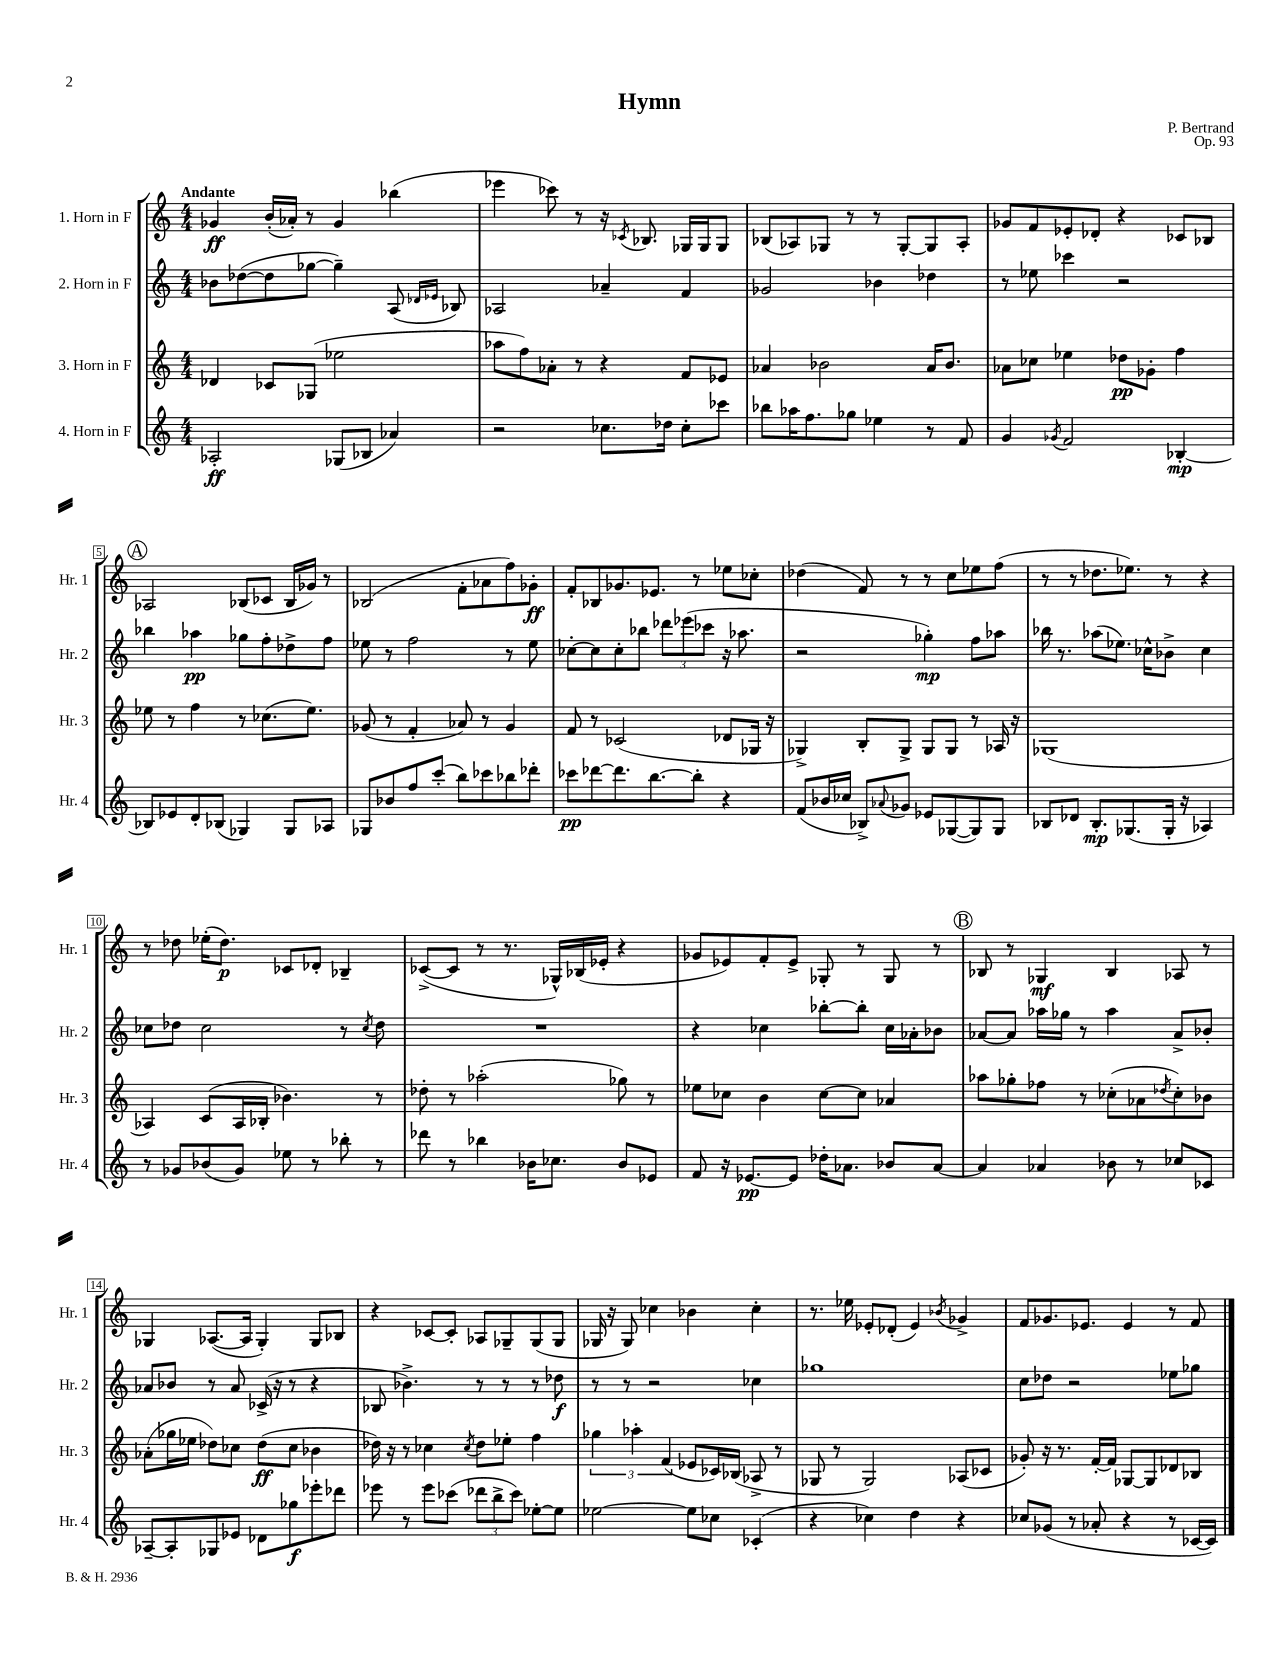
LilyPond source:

\header { title = "Hymn" composer = "P. Bertrand" opus = "Op. 93" }
<<
\new StaffGroup <<
\new Staff = "s0" \with { instrumentName = "1. Horn in F" shortInstrumentName = "Hr. 1" } {
    \clef treble \key c \major \numericTimeSignature \time 4/4 \tempo "Andante"
    ges'4\ff b'16-.( aes'16-.) r8 ges'4 bes''4( |
    ees'''4 ces'''8) r8 r16 \acciaccatura { ces'8 } bes8. ges16 ges16 ges8 |
    bes8( aes8) ges8 r8 r8 ges8~-. ges8 aes8-. |
    ges'8 f'8 ees'8-. des'8-. r4 ces'8 bes8 |
    \mark \markup { \circle "A" } aes2 bes8( ces'8 bes16 ges'16) r8 |
    bes2( f'8-. aes'8 f''8) ges'8-.\ff |
    f'8-. bes8 ges'8. ees'8. r8 ees''8 ces''8-. |
    des''4( f'8) r8 r8 c''8 ees''8 f''8( |
    r8 r8 des''8. ees''8.) r8 r4 |
    r8 des''8 ees''16-.( des''8.\p) ces'8 des'8-. bes4-- |
    ces'8~->( ces'8 r8 r8. ges16-^) bes16( ees'16-. r4 |
    ges'8 ees'8) f'8-. ees'8-> ges8-. r8 ges8 r8 |
    \mark \markup { \circle "B" } bes8 r8 ges4\mf bes4 aes8 r8 |
    ges4 aes8.~( aes16 ges4-.) ges8 bes8 |
    r4 ces'8~ ces'8-. aes8 ges8-- ges8( ges8 |
    ges16 r16 ges8) ces''4 bes'4 ces''4-. |
    r8. ees''16 ees'8-. des'8-.( ees'4) \acciaccatura { bes'8 } ges'4-> |
    f'8 ges'8. ees'8. ees'4 r8 f'8 \bar "|." |
}
\new Staff = "s1" \with { instrumentName = "2. Horn in F" shortInstrumentName = "Hr. 2" } {
    \clef treble \key c \major \numericTimeSignature \time 4/4
    bes'8 des''8~( des''8 ges''8~ ges''4--) a8( \grace { des'16 ees'16 } bes8) |
    aes2 aes'4-- f'4 |
    ges'2 bes'4 des''4 |
    r8 ees''8 ces'''4 r2 |
    \mark \markup { \circle "A" } bes''4 aes''4\pp ges''8 f''8-. des''8-> f''8 |
    ees''8 r8 f''2 r8 ees''8 |
    ces''8~-. ces''8 ces''8-. bes''8 \tuplet 3/2 { des'''8 ees'''8( ces'''8 } r16 aes''8. |
    r2 ges''4-.\mp) f''8 aes''8 |
    bes''16 r8. aes''8( ees''8.) ces''16-^ bes'8-> ces''4 |
    ces''8 des''8 ces''2 r8 \acciaccatura { ces''8 } des''8 |
    R1 |
    r4 ces''4 bes''8~-. bes''8-. ces''16 aes'16-. bes'8 |
    \mark \markup { \circle "B" } aes'8~ aes'8 aes''16 ges''16 r8 aes''4 aes'8-> bes'8-. |
    aes'8 bes'8 r8 aes'8 ces'16->( r16 r8 r4 |
    bes8 bes'4.->) r8 r8 r8 des''8\f |
    r8 r8 r2 ces''4 |
    ges''1 |
    c''8 des''8 r2 ees''8 ges''8 \bar "|." |
}
\new Staff = "s2" \with { instrumentName = "3. Horn in F" shortInstrumentName = "Hr. 3" } {
    \clef treble \key c \major \numericTimeSignature \time 4/4
    des'4 ces'8 ges8( ees''2 |
    aes''8 f''8) aes'8-. r8 r4 f'8 ees'8 |
    aes'4 bes'2 aes'16 bes'8. |
    aes'8 ces''8 ees''4 des''8\pp ges'8-. f''4 |
    \mark \markup { \circle "A" } ees''8 r8 f''4 r8 ces''8.( ees''8.) |
    ges'8( r8 f'4-. aes'8) r8 ges'4 |
    f'8 r8 ces'2( des'8 ges16 r16 |
    ges4->) b8-. ges8-> ges8 ges8 r8 aes16 r16 |
    ges1( |
    aes4) c'8( aes16 bes16-. bes'4.) r8 |
    des''8-. r8 aes''2-.( ges''8) r8 |
    ees''8 ces''8 b'4 ces''8~ ces''8 aes'4 |
    \mark \markup { \circle "B" } aes''8 ges''8-. fes''8 r8 ces''8-.( aes'8 \acciaccatura { des''8 } ces''8-.) bes'8 |
    aes'8-.( ges''16 ees''16 des''8) ces''8 des''8\ff( ces''8 bes'4 |
    des''16) r16 r8 ces''4 \acciaccatura { ces''8 } des''8 ees''8-. f''4 |
    \tuplet 3/2 { ges''4 aes''4-. f'4( } ees'8 ces'16) bes16( aes8-> r8 |
    ges8 r8 ges2) aes8( ces'8 |
    ges'8-.) r16 r8. f'16~-. f'16 ges8~ ges8 des'8 bes8 \bar "|." |
}
\new Staff = "s3" \with { instrumentName = "4. Horn in F" shortInstrumentName = "Hr. 4" } {
    \clef treble \key c \major \numericTimeSignature \time 4/4
    aes2-.\ff ges8( bes8 aes'4) |
    r2 ces''8. des''16 ces''8-. ces'''8 |
    bes''8 aes''16 f''8. ges''8 ees''4 r8 f'8 |
    g'4 \acciaccatura { ges'8 } f'2 bes4~-.\mp |
    \mark \markup { \circle "A" } bes8 ees'8 d'8-. bes8( ges4) ges8 aes8 |
    ges8 bes'8 f''8 c'''8-.( b''8) ces'''8 bes''8 des'''8-. |
    ces'''8\pp des'''8~ des'''8. b''8.~ b''8-. r4 |
    f'8( bes'16 ces''16 bes8->) \appoggiatura { aes'8 } ges'8 ees'8 ges8~( ges8) ges8 |
    bes8 des'8 bes8.-.\mp ges8.( ges16-. r16 aes4) |
    r8 ges'8 bes'8( ges'8) ees''8 r8 bes''8-. r8 |
    des'''8 r8 bes''4 bes'16 ces''8. bes'8 ees'8 |
    f'8 r16 ees'8.~\pp ees'8 des''16-. aes'8. bes'8 aes'8~ |
    \mark \markup { \circle "B" } aes'4 aes'4 bes'8 r8 ces''8 ces'8 |
    aes8~-- aes8-. ges8 ees'8 des'8 ges''8\f ees'''8-. des'''8 |
    ees'''8 r8 ees'''8 ces'''8( \tuplet 3/2 { des'''8 b''8-> ces'''8) } ees''8~-. ees''8 |
    ees''2~ ees''8 ces''8 ces'4-.( |
    r4 ces''4) d''4 r4 |
    ces''8 ges'8( r8 aes'8-. r4 r8 ces'16~ ces'16) \bar "|." |
}
>>
>>
\layout { \context { \Score \override BarNumber.stencil = #(make-stencil-boxer 0.1 0.3 ly:text-interface::print) } }
